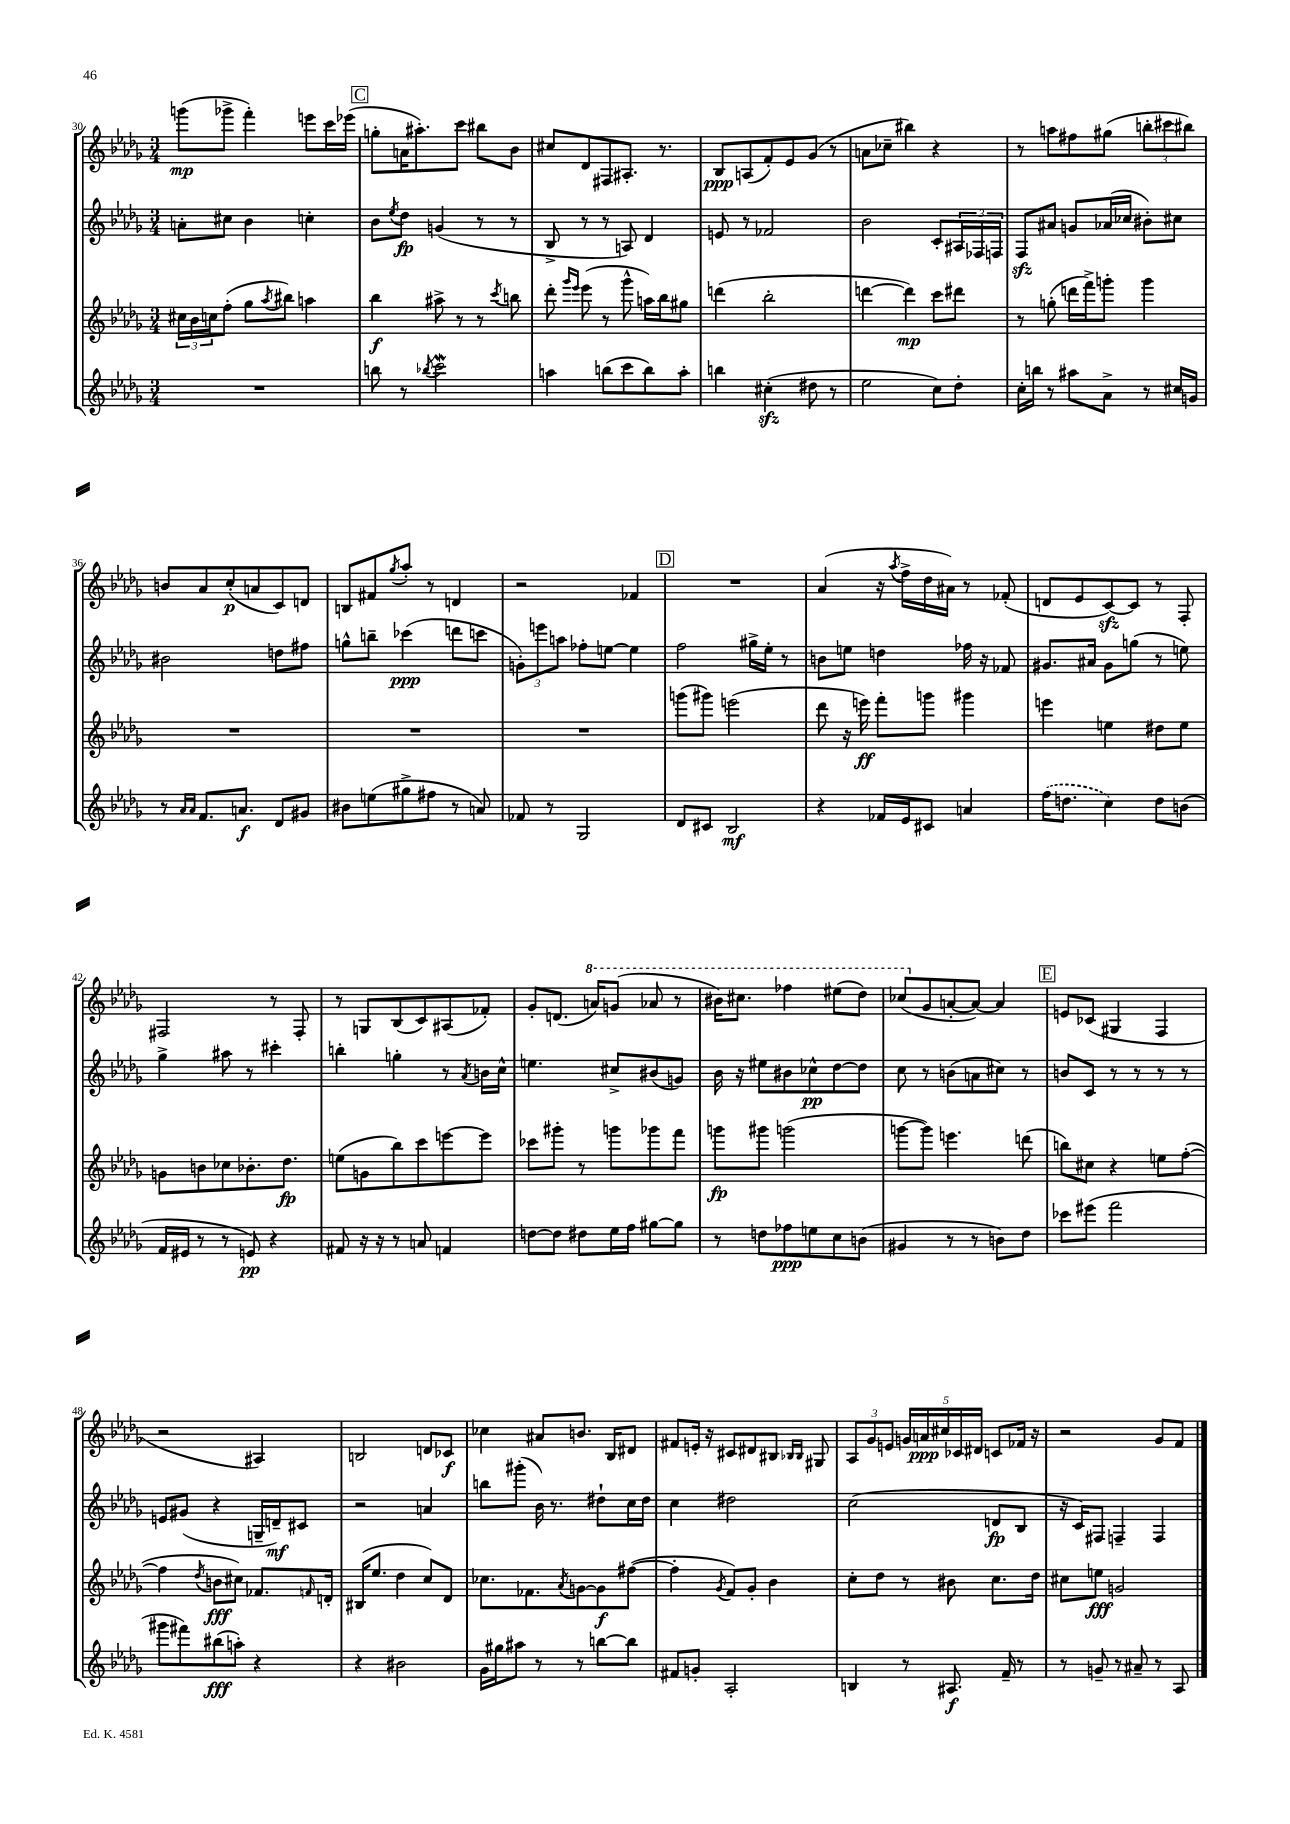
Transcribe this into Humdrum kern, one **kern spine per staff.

**kern	**kern	**kern	**kern
*staff4	*staff3	*staff2	*staff1
*clefG2	*clefG2	*clefG2	*clefG2
*k[b-e-a-d-g-]	*k[b-e-a-d-g-]	*k[b-e-a-d-g-]	*k[b-e-a-d-g-]
*M3/4	*M3/4	*M3/4	*M3/4
2.r	24cc#	8a'	(8ggg
.	24b-	.	.
.	24cc	.	.
.	(8ff'	8cc#	8ggg-^
.	8gg-	4b-	4fff')
.	8qaa-	.	.
.	8bb#)	.	.
.	4aa	4cc'	8eee
.	.	.	16ccc
.	.	.	(16eee-
=	=	=	=
8bb	4bb-	8b-	8gg'
.	.	8qee-	.
8r	.	8dd-	16a
.	.	.	8.aa#')
8qbb-	.	.	.
2ccc	8aa#^	(4g	.
.	8r	.	8ccc
.	8r	8r	8bb#
.	8qccc	.	.
.	8bb	8r	8b-
=	=	=	=
4aa	8ddd-'	8B-^	8cc#
.	16qqggg-	.	.
.	16qqeee-	.	.
.	(8eee-	8r	8d-
(8bb	8r	8r	8F#
8ccc	8ggg-^^	8A)	8.A#'
8bb)	16aa)	4d-	.
.	16bb-	.	8.r
8aa'	8gg#	.	.
=	=	=	=
4bb	(4ddd	8e	8B-
.	.	8r	(8A
(4cc#'	2bb-'	2f-	8f')
.	.	.	8e-
8dd#	.	.	(8g-
8r	.	.	8r
=	=	=	=
2ee-	[4ddd	2b-	8a
.	.	.	8cc-~
.	4ddd])	.	4bb#)
8cc)	8ccc	8c'	4r
8dd-'	8ddd#	24A#	.
.	.	24F-	.
.	.	24F	.
=	=	=	=
16cc'	8r	8F	8r
16bb	.	.	.
8r	(8gg'	8a#	8aa
8aa#	16ddd	8g	8ff#
.	16fff^)	.	.
8a-^	8ggg'	(16a-	(8gg#
.	.	16cc-	.
8r	4ggg	8b#')	12bb'
.	.	.	12ccc#
16cc#	.	8cc#	.
.	.	.	12bb#)
16g	.	.	.
=	=	=	=
8r	2.r	2b#	8b
16qqa-	.	.	.
16qqa-	.	.	.
8.f	.	.	8a-
.	.	.	(8cc'
8.a	.	.	.
.	.	.	8a
8d-	.	8dd	8c)
8g#	.	8ff#	8d
=	=	=	=
8b#	2.r	8gg^^	8B
(8ee	.	8bb~	8f#
.	.	.	8qgg-
8gg#^	.	(4ccc-	8aa-'
8ff#	.	.	8r
8r	.	8ddd	4d
8a)	.	8ccc	.
=	=	=	=
8f-	2.r	12g')	2r
.	.	12eee	.
8r	.	.	.
.	.	12aa	.
2G-	.	8ff-'	.
.	.	[8ee	.
.	.	4ee]	4f-
=	=	=	=
8d-	(8ggg	2ff	2.r
8c#	8ggg#)	.	.
2B-	(2eee	.	.
.	.	16gg#^	.
.	.	16ee-'	.
.	.	8r	.
=	=	=	=
4r	8ddd-	8b	(4a-
.	16r	8ee	.
.	16eee)	.	.
16f-	8fff'	4dd	16r
.	.	.	8qaa-
16e-	.	.	16ff^
8c#	8ggg	.	16dd-
.	.	.	16a#)
4a	4ggg#	16ff-	8r
.	.	16r	.
.	.	8f-	(8f-'
=	=	=	=
(16ff	4eee	8.g#	8d
8.dd	.	.	.
.	.	.	8e-
.	.	16a#	.
4cc)	4ee	8g#	[8c)
.	.	(8gg	8c]
8dd	8dd#	8r	8r
(8b	8ee	8ee)	8F'
=	=	=	=
16f	8g	4gg-^	2F#
16e#	.	.	.
8r	8b	.	.
8r	8cc-	8aa#	.
8e)	8.b-'	8r	.
4r	.	4ccc#'	8r
.	8.dd-	.	.
.	.	.	8F#'
=	=	=	=
8f#	(8ee	4bb'	8r
16r	8g	.	8G
16r	.	.	.
8r	8bb-)	4gg'	(8B-
8a	8ccc	.	8c)
4f	[8eee	8r	(8A#
.	.	8qa-	.
.	8eee]	16b	8f-')
.	.	16cc^^	.
=	=	=	=
[8dd	8ccc-	4.ee	8g-'
8dd]	8ggg#'	.	(8.d
8dd#	8r	.	.
.	.	.	16aa)
16ee-	8ggg	8cc#^	(8gg
16ff	.	.	.
[8gg#	8ggg-	(8b#	8aa-
8gg#]	8fff	8g)	8r
=	=	=	=
8r	8ggg	16b-	16bb#)
.	.	16r	8.ccc#
8dd	8ggg#	8ee#	.
8ff-	(2ggg	8b#	4fff-
8ee	.	8cc-^^	.
8cc	.	[8dd-	(8eee#
(8b	.	8dd-]	8ddd-)
=	=	=	=
4g#	[8ggg	8cc	(8ccc-
.	8ggg])	8r	8g-
8r	4.eee	(8b	[8a'
8r	.	8a	8a_)
8b)	.	8cc#)	4a]
8dd-	(8ddd	8r	.
=	=	=	=
8ccc-	8bb)	8b	8e
(8eee#	8cc#	8c	(8c-
2fff	4r	8r	4G#
.	.	8r	.
.	8ee	8r	4F
.	([8ff'	8r	.
=	=	=	=
8ggg#	4ff]	8e	2r
8fff#)	.	(8g#	.
.	8qdd-	.	.
(8bb#	8b	4r	.
8aa')	8cc#)	.	.
4r	8.f-	16G~	4A#)
.	.	16d~)	.
.	.	8c#	.
.	16qqf	.	.
.	16d'	.	.
=	=	=	=
4r	(16B#	2r	2B
.	8.ee-	.	.
2b#	4dd-	.	.
.	8cc)	4a	8d
.	8d-	.	8c-
=	=	=	=
16g-	8.cc-	8bb	4cc-
16gg#	.	.	.
8aa#	.	(8ggg#'	.
.	8.f-	.	.
8r	.	16b-)	8a#
.	.	8.r	.
.	8qa-	.	.
8r	[8g	.	8.b
[8bb	8g]	8dd#`	.
.	.	.	16B-
8bb]	([8ff#	16cc	8d#
.	.	16dd#	.
=	=	=	=
8f#	4ff#']	4cc	8f#
8g'	.	.	16e'
.	.	.	16r
.	8qg-	.	.
2A-'	8f)	2dd#	8c#
.	8g-'	.	8d#
.	4b-	.	8B#
.	.	.	16qqB-
.	.	.	16qqB-
.	.	.	8G#
=	=	=	=
4B	8cc'	(2cc	12A-
.	.	.	12g-
.	8dd-	.	.
.	.	.	12e
8r	8r	.	20g
.	.	.	20a
.	.	.	20cc#
8.A#	8b#	.	.
.	.	.	20c-
.	.	.	20d#
.	8.cc	8d	8c
16f~	.	.	.
8r	.	8B-	16f-
.	16dd-	.	16r
=	=	=	=
8r	8cc#	16r	2r
.	.	16c)	.
8g~	8ee	8F#	.
8r	2g	4F~	.
8a#~	.	.	.
8r	.	4F	8g-
8A-	.	.	8f
==	==	==	==
*-	*-	*-	*-
